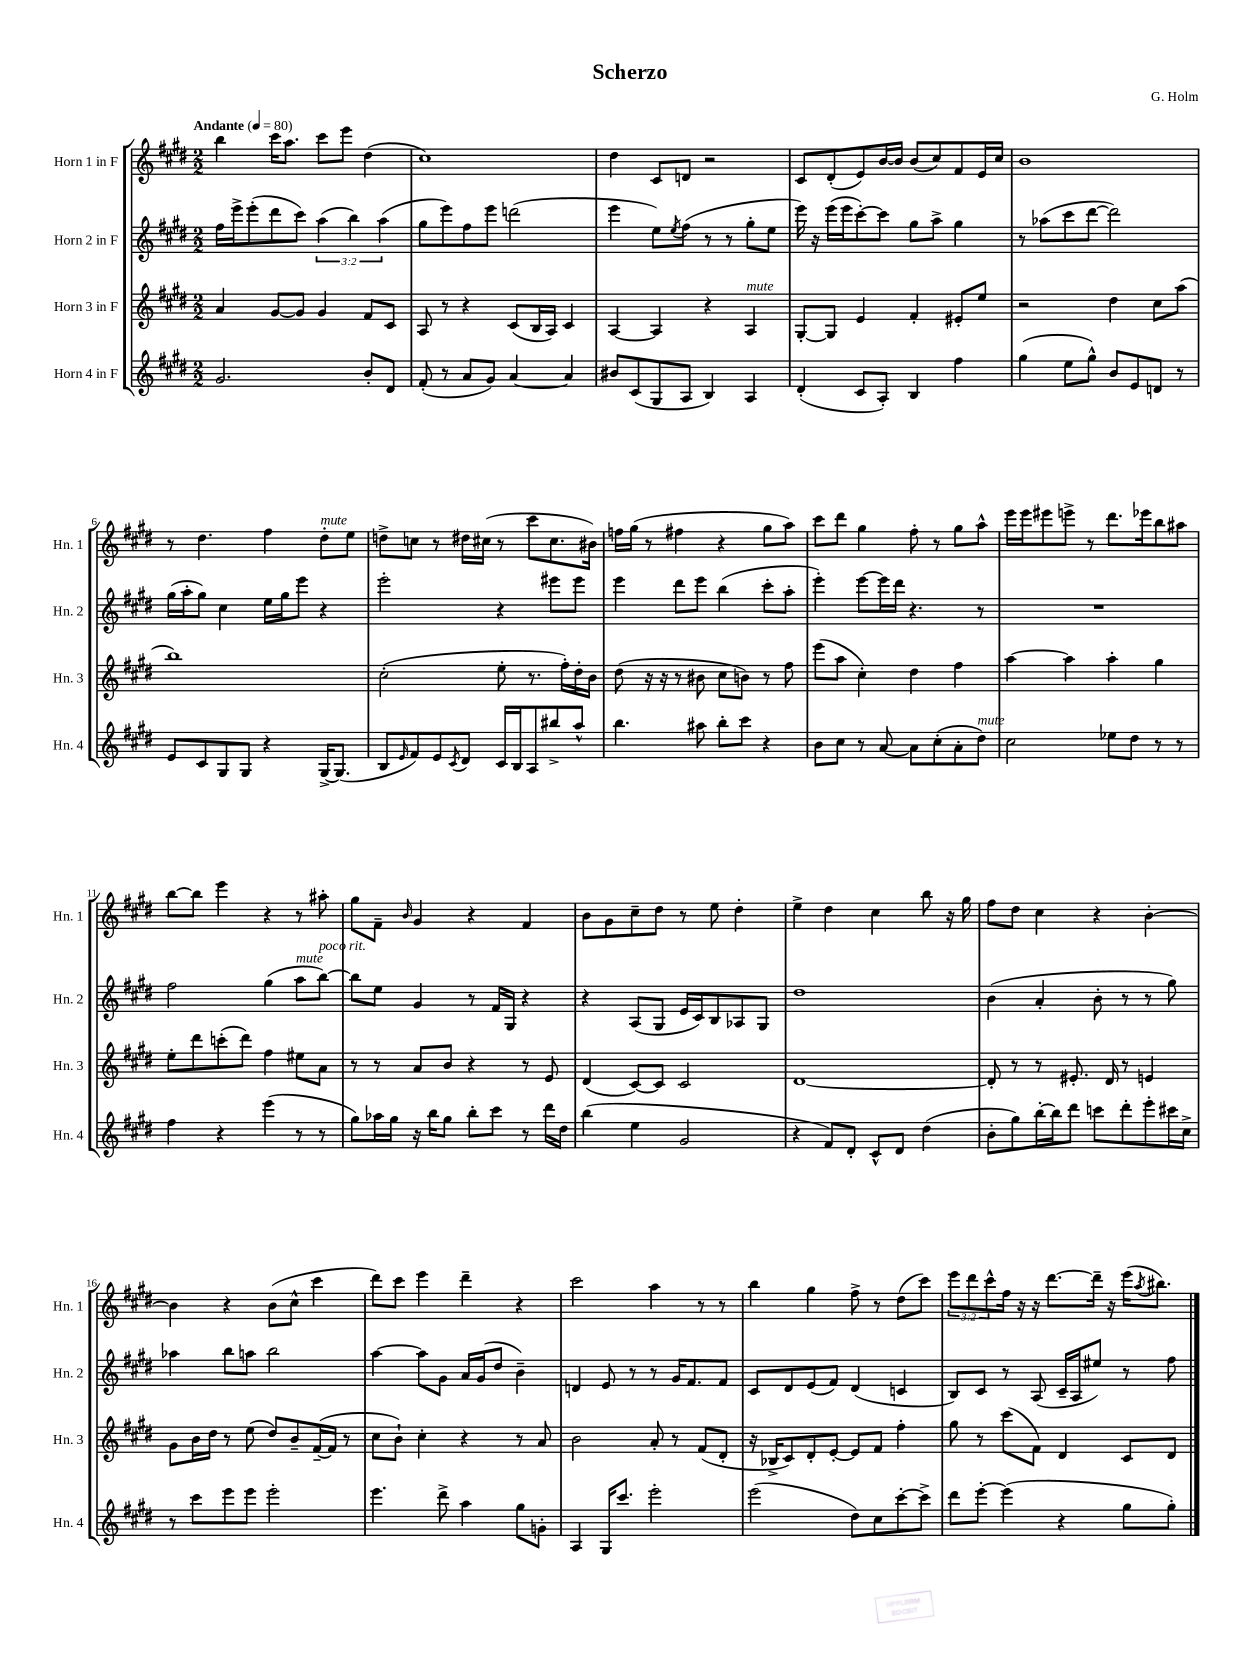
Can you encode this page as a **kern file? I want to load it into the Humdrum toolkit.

**kern	**kern	**kern	**kern
*staff4	*staff3	*staff2	*staff1
*clefG2	*clefG2	*clefG2	*clefG2
*k[f#c#g#d#]	*k[f#c#g#d#]	*k[f#c#g#d#]	*k[f#c#g#d#]
*M2/2	*M2/2	*M2/2	*M2/2
*MM80	*MM80	*MM80	*MM80
2.g#	4a	16ff#	4bb
.	.	16eee^	.
.	.	(8eee'	.
.	[8g#	8ddd#	16ccc#
.	.	.	8.aa
.	8g#]	8ccc#)	.
.	4g#	(6aa	8ccc#
.	.	.	8eee
.	.	6bb)	.
8b'	8f#	.	(4dd#
.	.	(6aa	.
8d#	8c#	.	.
=	=	=	=
(8f#'	8A	8gg#	1cc#)
8r	8r	8eee)	.
8a	4r	8ff#	.
8g#)	.	8eee	.
[4a	(8c#	(2ddd	.
.	16B	.	.
.	16A)	.	.
4a]	4c#	.	.
=	=	=	=
8b#	[4A	4eee	4dd#
(8c#	.	.	.
8G#	4A]	8ee)	8c#
.	.	8qee	.
8A	.	(8ff#	8d
4B)	4r	8r	2r
.	.	8r	.
4A	4A	8gg#'	.
.	.	8ee	.
=	=	=	=
(4d#'	[8G#'	16eee)	8c#
.	.	16r	.
.	8G#]	(16eee	(8d#'
.	.	16eee	.
8c#	4e	[8ccc#')	8e)
8A')	.	8ccc#]	[16b
.	.	.	16b]
4B	4f#'	8gg#	(8b
.	.	8aa^	8cc#)
4ff#	8e#'	4gg#	8f#
.	8ee	.	16e
.	.	.	16cc#
=	=	=	=
(4gg#	2r	8r	1b
.	.	(8aa-	.
8ee	.	8ccc#	.
8gg#^^)	.	[8ddd#	.
8b	4dd#	2ddd#])	.
8e	.	.	.
8d	8cc#	.	.
8r	(8aa	.	.
=	=	=	=
8e	1bb)	(16gg#	8r
.	.	16aa'	.
8c#	.	8gg#)	4.dd#
8G#	.	4cc#	.
8G#	.	.	.
4r	.	16ee	4ff#
.	.	16gg#	.
.	.	8eee	.
[16G#^	.	4r	8dd#'
(8.G#]	.	.	.
.	.	.	8ee
=	=	=	=
8B	(2cc#'	2eee'	8dd^
16qqe	.	.	.
8f#)	.	.	8cc
8e	.	.	8r
8qc#	.	.	.
8d#	.	.	16dd#
.	.	.	(16cc#
16c#	8ee'	4r	8r
16B	.	.	.
8A	8.r	.	8ccc#
8bb#^	.	8eee#	8.cc#
.	16ff#')	.	.
8aa^^	16dd#'	8eee#	.
.	16b	.	16b#)
=	=	=	=
4.bb	(8dd#	4eee	16ff
.	.	.	(16gg#
.	16r	.	8r
.	16r	.	.
.	8r	8ddd#	4ff#
8aa#	8b#	8eee	.
8bb'	8cc#	(4bb	4r
8ccc#	8b)	.	.
4r	8r	8ccc#'	8gg#
.	8ff#	8aa'	8aa)
=	=	=	=
8b	(8eee	4eee')	8ccc#
8cc#	8aa	.	8ddd#
8r	4cc#')	[8eee	4gg#
[8a	.	16eee]	.
.	.	16ddd#	.
8a]	4dd#	4.r	8ff#'
(8cc#'	.	.	8r
8a'	4ff#	.	8gg#
8dd#)	.	8r	8aa^^
=	=	=	=
2cc#	[4aa	1r	16eee
.	.	.	16eee
.	.	.	8eee#
.	4aa]	.	8eee^
.	.	.	8r
8ee-	4aa'	.	8.ddd#
8dd#	.	.	.
.	.	.	16eee-
8r	4gg#	.	8bb
8r	.	.	8aa#
=	=	=	=
4ff#	8ee'	2ff#	[8bb
.	8ddd#	.	8bb]
4r	(8ccc'	.	4eee
.	8ddd#)	.	.
(4eee	4ff#	(4gg#	4r
8r	8ee#	8aa	8r
8r	8a	[8bb)	8aa#'
=	=	=	=
8gg#)	8r	8bb]	8gg#
16aa-	8r	8ee	8f#~
16gg#	.	.	.
.	.	.	16qqb
16r	8a	4g#	4g#
16bb	.	.	.
8gg#	8b	.	.
8bb'	4r	8r	4r
8ccc#	.	16f#	.
.	.	16G#	.
8r	8r	4r	4f#
16ddd#	8e	.	.
16dd#	.	.	.
=	=	=	=
(4bb	(4d#	4r	8b
.	.	.	8g#
4ee	[8c#)	(8A	8cc#~
.	8c#]	8G#	8dd#
2g#	2c#	16e	8r
.	.	16c#)	.
.	.	8B	8ee
.	.	8A-	4dd#'
.	.	8G#	.
=	=	=	=
4r	[1d#	1dd#	4ee^
8f#)	.	.	4dd#
8d#'	.	.	.
8c#^^	.	.	4cc#
8d#	.	.	.
(4dd#	.	.	8bb
.	.	.	16r
.	.	.	16gg#
=	=	=	=
8b'	8d#']	(4b	8ff#
8gg#)	8r	.	8dd#
[16bb'	8r	4a'	4cc#
16bb]	.	.	.
8ddd#	8.e#'	.	.
8ccc	.	8b'	4r
.	16d#	.	.
8ddd#'	8r	8r	.
8eee'	4e	8r	[4b'
16ccc#	.	8gg#)	.
16cc#^	.	.	.
=	=	=	=
8r	8g#	4aa-	4b]
8ccc#	16b	.	.
.	16dd#	.	.
8eee	8r	8bb	4r
8eee	(8ee	8aa	.
2eee'	8dd#)	2bb	(8b
.	8b~	.	8cc#^^
.	([16f#~	.	4ccc#
.	16f#]	.	.
.	8r	.	.
=	=	=	=
4.eee	8cc#	[4aa	8ddd#)
.	8b`)	.	8ccc#
.	4cc#'	8aa]	4eee
8ddd#^	.	8g#	.
4aa	4r	16a	4ddd#~
.	.	(16g#	.
.	.	8dd#	.
8gg#	8r	4b~)	4r
8g'	8a	.	.
=	=	=	=
4A	2b	4d	2ccc#
16G#	.	8e	.
8.ccc#	.	.	.
.	.	8r	.
2eee'	8a'	8r	4aa
.	8r	16g#	.
.	.	8.f#	.
.	(8f#	.	8r
.	8d#'	8f#	8r
=	=	=	=
(2eee	16r	8c#	4bb
.	16B-^	.	.
.	8c#)	8d#	.
.	8d#'	(8e	4gg#
.	[8e'	8f#)	.
8dd#)	8e]	(4d#	8ff#^
8cc#	8f#	.	8r
[8ccc#'	4ff#'	4c	(8dd#
8ccc#^]	.	.	8ccc#)
=	=	=	=
8ddd#	8gg#	8B)	12eee
.	.	.	12ddd#
[8eee'	8r	8c#	.
.	.	.	12ccc#^^
(4eee]	(8ccc#	8r	16ff#
.	.	.	16r
.	8f#)	(8A	16r
.	.	.	[8.ddd#
4r	4d#	16c#~	.
.	.	16A	.
.	.	8ee#)	16ddd#~]
.	.	.	16r
8gg#	8c#	8r	(16eee
.	.	.	8qaa
.	.	.	8.bb#)
8gg#')	8d#	8ff#	.
==	==	==	==
*-	*-	*-	*-
